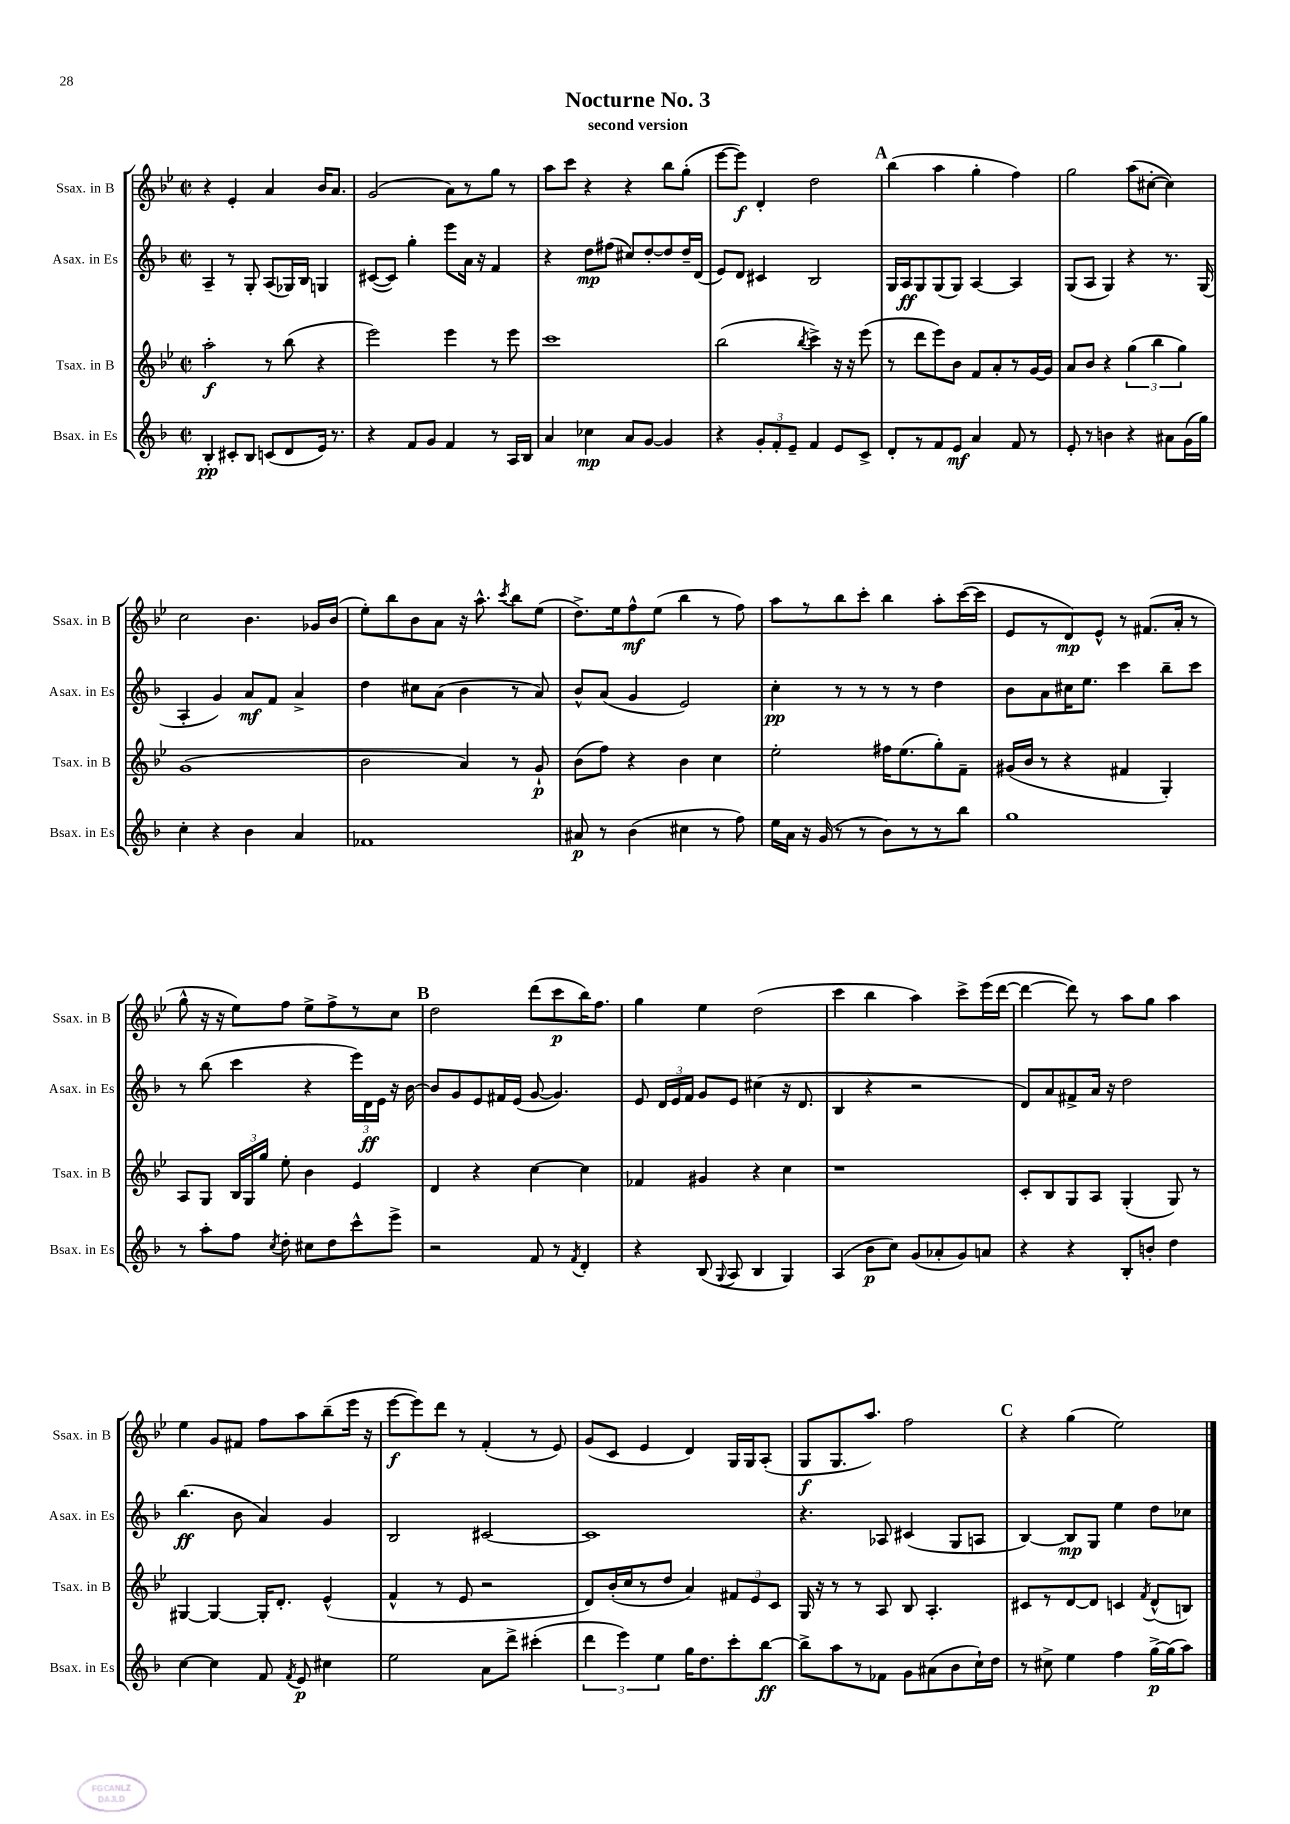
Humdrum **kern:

**kern	**kern	**kern	**kern
*staff4	*staff3	*staff2	*staff1
*clefG2	*clefG2	*clefG2	*clefG2
*k[b-]	*k[b-e-]	*k[b-]	*k[b-e-]
*M2/2	*M2/2	*M2/2	*M2/2
*met(c|)	*met(c|)	*met(c|)	*met(c|)
4B-'	2aa'	4A~	4r
8c#'	.	8r	4e-'
8B-	.	8G'	.
(8c	8r	(8A	4a
8d	(8bb-	16G-)	.
.	.	16B-	.
16e)	4r	4G	16b-
8.r	.	.	8.a
=	=	=	=
4r	2eee-)	([8c#	(2g
.	.	8c#])	.
8f	.	4gg'	.
8g	.	.	.
4f	4eee-	8eee	8a)
.	.	16a	8r
.	.	16r	.
8r	8r	4f	8gg
16A	8eee-	.	8r
16B-	.	.	.
=	=	=	=
4a	1ccc	4r	8aa
.	.	.	8ccc
4cc-	.	8dd	4r
.	.	(8ff#	.
8a	.	8cc#)	4r
[8g	.	[8dd'	.
4g]	.	8dd]	8bb-
.	.	16dd~	(8gg'
.	.	(16d	.
=	=	=	=
4r	(2bb-	8e)	[8eee-
.	.	8d	8eee-])
12g'	.	4c#	4d'
12f'	.	.	.
12e~	.	.	.
.	8qbb-	.	.
4f	4ccc^)	2B-	2dd
8e	16r	.	.
.	16r	.	.
8c^	(8eee-	.	.
=	=	=	=
8d'	8r	16G	(4bb-
.	.	16A	.
8r	8ddd	8G	.
8f	8eee-)	(8G	4aa
8e	8b-	8G)	.
4a	8f	[4A	4gg'
.	8a'	.	.
8f	8r	4A]	4ff)
8r	[16g	.	.
.	16g]	.	.
=	=	=	=
8e'	8a	(8G	2gg
8r	8b-	8A	.
4b	4r	4G)	.
4r	(6gg	4r	(8aa
.	.	.	[8cc#'
.	6bb-	.	.
8a#	.	8.r	4cc#])
.	6gg)	.	.
(16g	.	.	.
16gg)	.	(16G	.
=	=	=	=
4cc'	(1g	4A'	2cc
4r	.	4g)	.
4b-	.	8a	4.b-
.	.	8f	.
4a	.	4a^	.
.	.	.	16g-
.	.	.	(16b-
=	=	=	=
1f-	2b-	4dd	8ee-')
.	.	.	8bb-
.	.	8cc#	8b-
.	.	(8a	8a
.	4a)	4b-	16r
.	.	.	8.aa^^
.	.	.	8qccc
.	8r	8r	8bb-
.	8g`	8a)	(8ee-
=	=	=	=
8a#	(8b-	8b-^^	8.dd^)
8r	8ff)	(8a	.
.	.	.	16ee-
(4b-	4r	4g	8ff^^
.	.	.	(8ee-
4cc#	4b-	2e)	4bb-
8r	4cc	.	8r
8ff)	.	.	8ff)
=	=	=	=
16ee	2ee-'	4cc'	8aa
16a	.	.	.
16r	.	.	8r
(16g	.	.	.
8r	.	8r	8bb-
8r	.	8r	8ccc'
8b-)	16ff#	8r	4bb-
.	(8.ee-	.	.
8r	.	8r	.
8r	8gg')	4dd	8aa'
8bb-	8f~	.	([16ccc
.	.	.	16ccc]
=	=	=	=
1gg	(16g#	8b-	8e-
.	16b-	.	.
.	8r	8a	8r
.	4r	16cc#	8d)
.	.	8.ee	.
.	.	.	8e-^^
.	4f#	4ccc	8r
.	.	.	(8.f#
.	4G')	8bb-~	.
.	.	.	16a'
.	.	8ccc	8r
=	=	=	=
8r	8A	8r	8gg^^
8aa'	8G	(8bb-	16r
.	.	.	16r
8ff	24B-	4ccc	8ee-)
.	24G	.	.
.	24gg	.	.
8qcc	.	.	.
8dd'	8ee-'	.	8ff
8cc#	4b-	4r	8ee-^
8dd	.	.	8ff^
8ccc^^	4e-	24eee)	8r
.	.	24d	.
.	.	24e	.
8eee^	.	16r	8cc
.	.	[16b-	.
=	=	=	=
2r	4d	8b-]	2dd
.	.	8g	.
.	4r	8e	.
.	.	16f#	.
.	.	(16e	.
8f	[4cc	[8g	(8ddd
8r	.	4.g])	8ccc
8qf	.	.	.
4d'	4cc]	.	16bb-)
.	.	.	8.ff
=	=	=	=
4r	4f-	8e	4gg
.	.	24d	.
.	.	24e	.
.	.	24f	.
(8B-	4g#	8g	4ee-
8qqG	.	.	.
8A	.	8e	.
4B-	4r	(4cc#	(2dd
4G)	4cc	16r	.
.	.	8.d	.
=	=	=	=
(4A	1r	4B-	4ccc
8b-	.	4r	4bb-
8cc)	.	.	.
(8g	.	2r	4aa)
8a-'	.	.	.
8g)	.	.	8ccc^
8a	.	.	(16eee-
.	.	.	[16ddd
=	=	=	=
4r	8c'	8d)	4ddd_
.	8B-	8a	.
4r	8G	8f#^	8ddd])
.	8A	16a	8r
.	.	16r	.
8B-'	(4G'	2dd	8aa
8b'	.	.	8gg
4dd	8G)	.	4aa
.	8r	.	.
=	=	=	=
[4cc	[4G#	(4.bb-	4ee-
4cc]	4G#_	.	8g
.	.	8b-	8f#
8f	16G#']	4a)	8ff
.	8.d'	.	.
8qf	.	.	.
8e	.	.	8aa
4cc#	(4e-^^	4g	(8bb-~
.	.	.	16eee-
.	.	.	16r
=	=	=	=
2ee	4f^^	2B-	[8eee-
.	.	.	8eee-])
.	8r	.	8ddd
.	8e-	.	8r
8a	2r	[2c#	(4f'
8ddd^	.	.	.
(4ccc#'	.	.	8r
.	.	.	8e-)
=	=	=	=
6ddd	8d)	1c#]	(8g
.	(16b-'	.	8c
6eee)	.	.	.
.	16cc	.	.
.	8r	.	4e-
6ee	.	.	.
.	8dd	.	.
16gg	4a)	.	4d)
8.dd	.	.	.
8ccc'	12f#	.	16G
.	.	.	16G
.	12e-	.	.
[8bb-	.	.	(8A'
.	12c	.	.
=	=	=	=
8bb-^]	16G	4.r	8G
.	16r	.	.
8aa	8r	.	8.G
8r	8r	.	.
.	.	.	8.aa)
8f-	8A	8A-	.
8g	8B-	(4c#	2ff
(8a#	4.A'	.	.
8b-	.	8G	.
16cc`)	.	8A	.
16dd	.	.	.
=	=	=	=
8r	8c#	[4B-)	4r
8cc#^	8r	.	.
4ee	[8d	8B-]	(4gg
.	8d]	8G	.
4ff	4c	4ee	2ee-)
.	8qf	.	.
[16gg^	(8d^^	8dd	.
(16gg]	.	.	.
8aa)	8B)	8cc-	.
==	==	==	==
*-	*-	*-	*-
